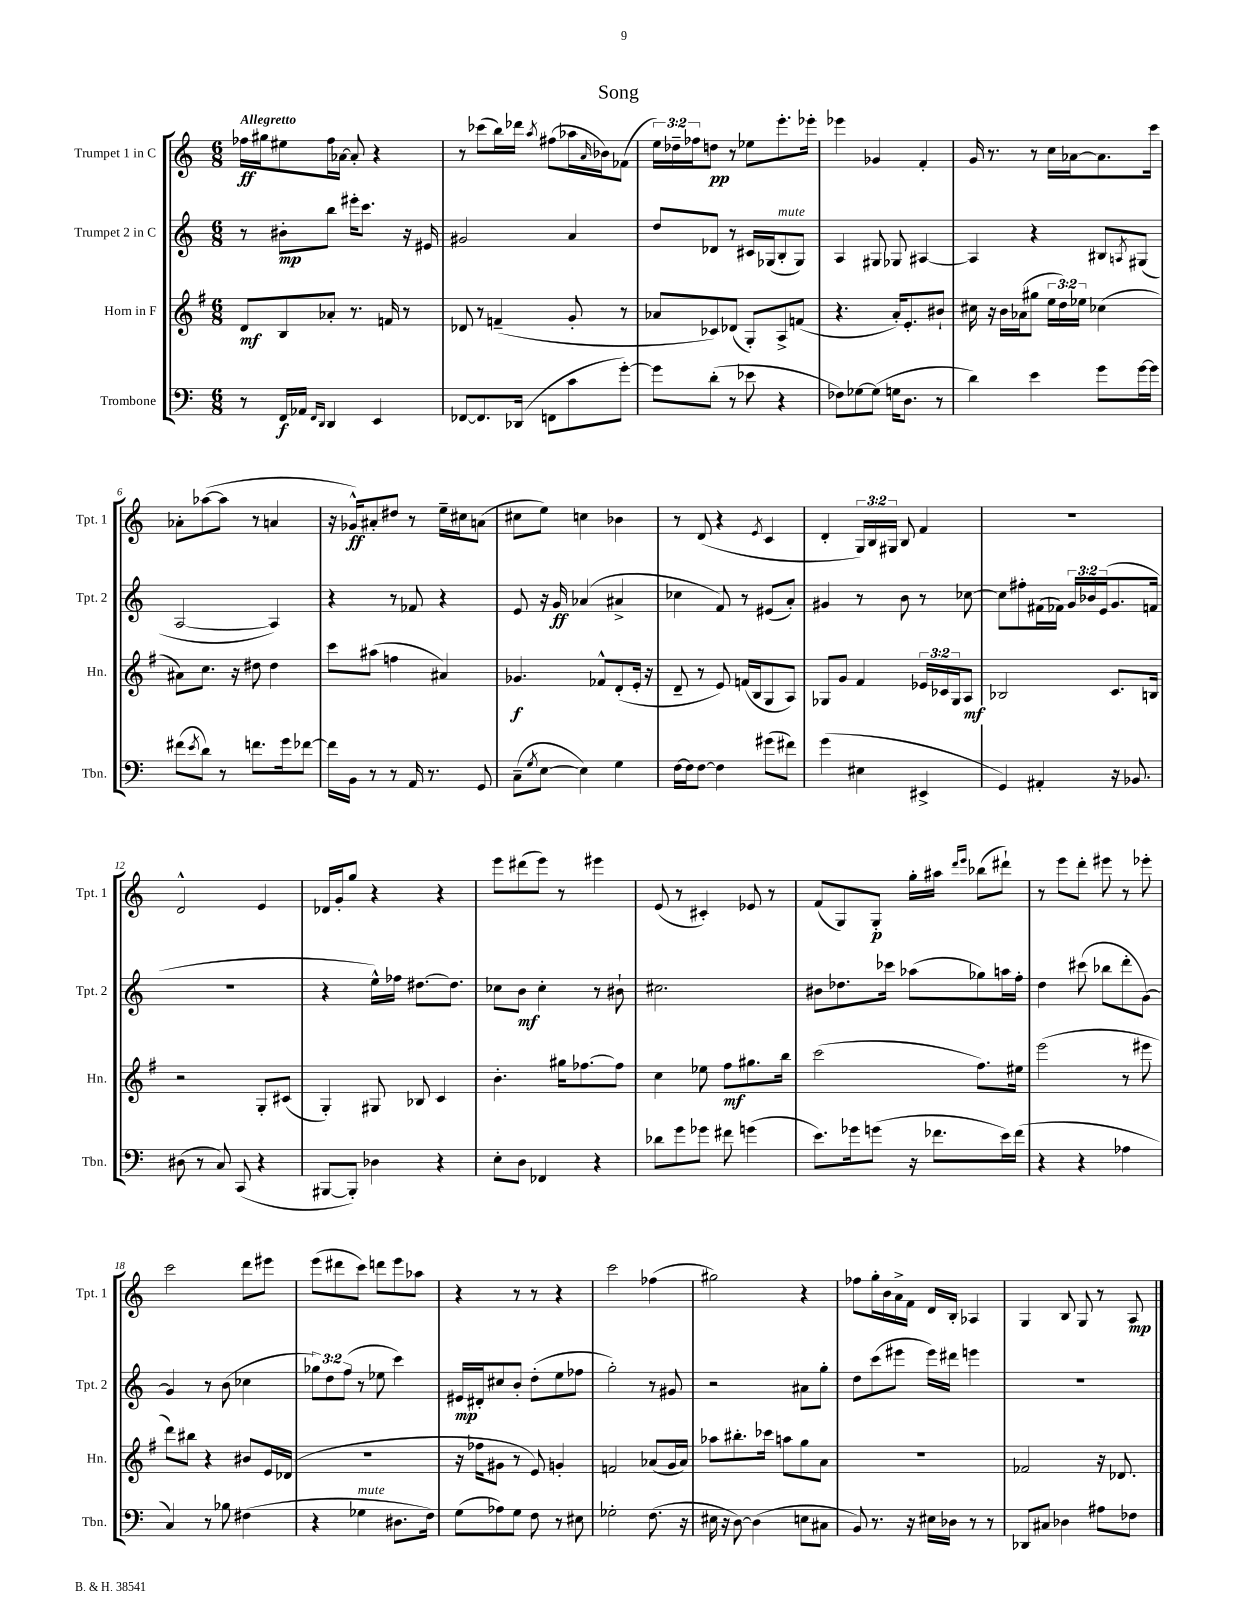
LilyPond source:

\header { title = "Song" }
<<
\new StaffGroup <<
\new Staff = "s0" \with { instrumentName = "Trumpet 1 in C" shortInstrumentName = "Tpt. 1" } {
    \clef treble \key c \major \numericTimeSignature \time 6/8 \override Staff.TupletNumber.text = #tuplet-number::calc-fraction-text \tempo "Allegretto"
    fes''16\ff gis''16 eis''8 fes''16 aes'16~ aes'8-. r4 |
    r8 ces'''8( b''16) des'''16 \acciaccatura { a''8 } fis''8( aes''16 \grace { a'16 } bes'16) fes'8( |
    \tuplet 3/2 { e''16) des''16-- fes''16 } d''8\pp r8 ees''8 e'''8.-. ees'''16-. |
    ees'''4 ges'4 f'4-. |
    g'16 r8. r8 c''16 aes'16~ aes'8. c'''16 |
    aes'8-. aes''8~( aes''8 r8 a'4 |
    r16 ges'16-^\ff) ais'8-. dis''8 r8 e''16-- cis''16 a'8( |
    cis''8 e''8) c''4 bes'4 |
    r8 d'8( r4 \acciaccatura { e'8 } c'4 |
    d'4-. \tuplet 3/2 { g16) b16 gis16 } b8 f'4 |
    R2. |
    d'2-^ e'4 |
    des'16 g'16-. g''8 r4 r4 |
    e'''8 dis'''8( e'''8) r8 eis'''4 |
    e'8( r8 cis'4-.) ees'8 r8 |
    f'8( g8) g8-.\p g''16-. ais''16 \grace { d'''16 e'''16 } bes''8( dis'''8-!) |
    r8 e'''8 d'''8-. eis'''8 r8 ees'''8-. |
    c'''2 d'''8 eis'''8 |
    e'''8( dis'''8 c'''8) d'''8 e'''8 aes''8 |
    r4 r8 r8 r4 |
    c'''2 fes''4( |
    gis''2) r4 |
    fes''8 g''16-. b'16 a'16-> f'16 d'16 b16-. aes4 |
    g4 b8 g8 r8 a8\mp \bar "|." |
}
\new Staff = "s1" \with { instrumentName = "Trumpet 2 in C" shortInstrumentName = "Tpt. 2" } {
    \clef treble \key c \major \numericTimeSignature \time 6/8 \override Staff.TupletNumber.text = #tuplet-number::calc-fraction-text
    r8 bis'8-.\mp b''8 eis'''16-. c'''8. r16 eis'16 |
    gis'2 a'4 |
    d''8 des'8 r8 cis'16 ges16( b8-.^\markup { \italic "mute" } ges8) |
    a4 gis8 ges8 ais4~ |
    ais4 r4 bis8 \acciaccatura { a8 } gis8( |
    a2~ a4) |
    r4 r8 fes'8 r4 |
    e'8 r16 g'16\ff aes'4( ais'4-> |
    ces''4 f'8) r8 eis'8( a'8-.) |
    gis'4 r8 b'8 r8 ces''8~ |
    ces''8 fis''8-. fis'16( fes'16) \tuplet 3/2 { g'16 bes'16 e'16( } g'8. f'16 |
    r2. |
    r4 e''16-^) fes''16 dis''8.~ dis''8. |
    ces''8 b'8\mf ces''4-. r8 bis'8-! |
    cis''2. |
    bis'8 des''8. ces'''16 aes''8( ges''8) a''16 f''16-. |
    d''4 cis'''8( bes''8 d'''8-. g'8~) |
    g'4 r8 b'8( ces''4 |
    \tuplet 3/2 { ges''8) d''8 f''8( } r8 ees''8 c'''4) |
    eis'16\mp dis'16-. cis''8 b'8-. d''8-.( e''8 fes''8 |
    g''2-.) r8 gis'8 |
    r2 ais'8 g''8-. |
    d''8 c'''8( eis'''8 eis'''16) dis'''16 e'''4 |
    R2. \bar "|." |
}
\new Staff = "s2" \with { instrumentName = "Horn in F" shortInstrumentName = "Hn." } {
    \clef treble \key g \major \numericTimeSignature \time 6/8 \override Staff.TupletNumber.text = #tuplet-number::calc-fraction-text
    d'8\mf b8 aes'8-. r8. f'16 r8 |
    des'8 r8 f'4--( g'8-. r8 |
    aes'8 ces'8) des'8( g8-.) a8-> f'8( |
    r4. a'16-.) e'8.-. bis'8-! |
    cis''16 r16 b'16 aes'16( gis''8 \tuplet 3/2 { e''16 d''16) ees''16 } ces''4( |
    ais'8) c''8. r16 dis''8 dis''4 |
    c'''8 ais''8( f''4 ais'4) |
    ges'4.\f fes'8-^ d'8-.( e'16-. r16 |
    d'8-- r8 e'8) f'16( b16 g8 a8) |
    ges8 g'8 fis'4 \tuplet 3/2 { ees'16 ces'16 ges16 } a8\mf |
    bes2 c'8. b16 |
    r2 g8-. cis'8( |
    g4-.) gis8 bes8 c'4 |
    b'4.-. gis''16 fes''8.~ fes''8 |
    c''4 ees''8 fis''8\mf gis''8. b''16 |
    c'''2( fis''8.) eis''16 |
    e'''2( r8 eis'''8 |
    d'''8) bis''8 r4 bis'8 e'16 des'16( |
    R2. |
    r16 fes''16 gis'8 r8 e'8) g'4-. |
    f'2 aes'8( g'16 aes'16) |
    aes''8 bis''8.-. ces'''16 a''8 g''8 a'8 |
    R2. |
    fes'2 r16 des'8. \bar "|." |
}
\new Staff = "s3" \with { instrumentName = "Trombone" shortInstrumentName = "Tbn." } {
    \clef bass \key c \major \numericTimeSignature \time 6/8
    r8 f,16\f aes,16 \grace { f,16 d,16 } d,4 e,4 |
    fes,8~ fes,8. des,16( f,8 c'8 g'8~-.) |
    g'8 d'8-.( r8 ees'8 r4 |
    fes8) ges8~ ges8( g16 d8. r8 |
    d'4) e'4 g'8 g'16~ g'16 |
    fis'8( \acciaccatura { e'8 } d'8) r8 f'8. g'16 fes'8~ |
    fes'16 b,16 r8 r8 a,16 r8. g,8 |
    c8--( \acciaccatura { g8 } e8~ e4) g4 |
    f16~ f16 f8~ f4 gis'8( fis'8) |
    g'4( eis4 eis,4-> |
    g,4) ais,4-. r16 bes,8. |
    dis8( r8 c8) c,8( r4 |
    bis,,8~ bis,,8-.) des4 r4 |
    e8-. d8 fes,4 r4 |
    des'8 g'8 ges'8 fis'8 g'4( |
    e'8.) ges'16 g'8( r16 fes'8. e'16) fes'16( |
    r4 r4 aes4 |
    c4) r8 bes8 fis4( |
    r4 ges4^\markup { \italic "mute" } dis8. f16) |
    g8( aes8) g8 f8 r8 eis8 |
    ges2-. f8.( r16 |
    eis16 r16 d8~) d4( e8 cis8 |
    b,8) r8. r16 eis16 des16 r8 r8 |
    des,8 cis8 des4 ais8 fes8 \bar "|." |
}
>>
>>
